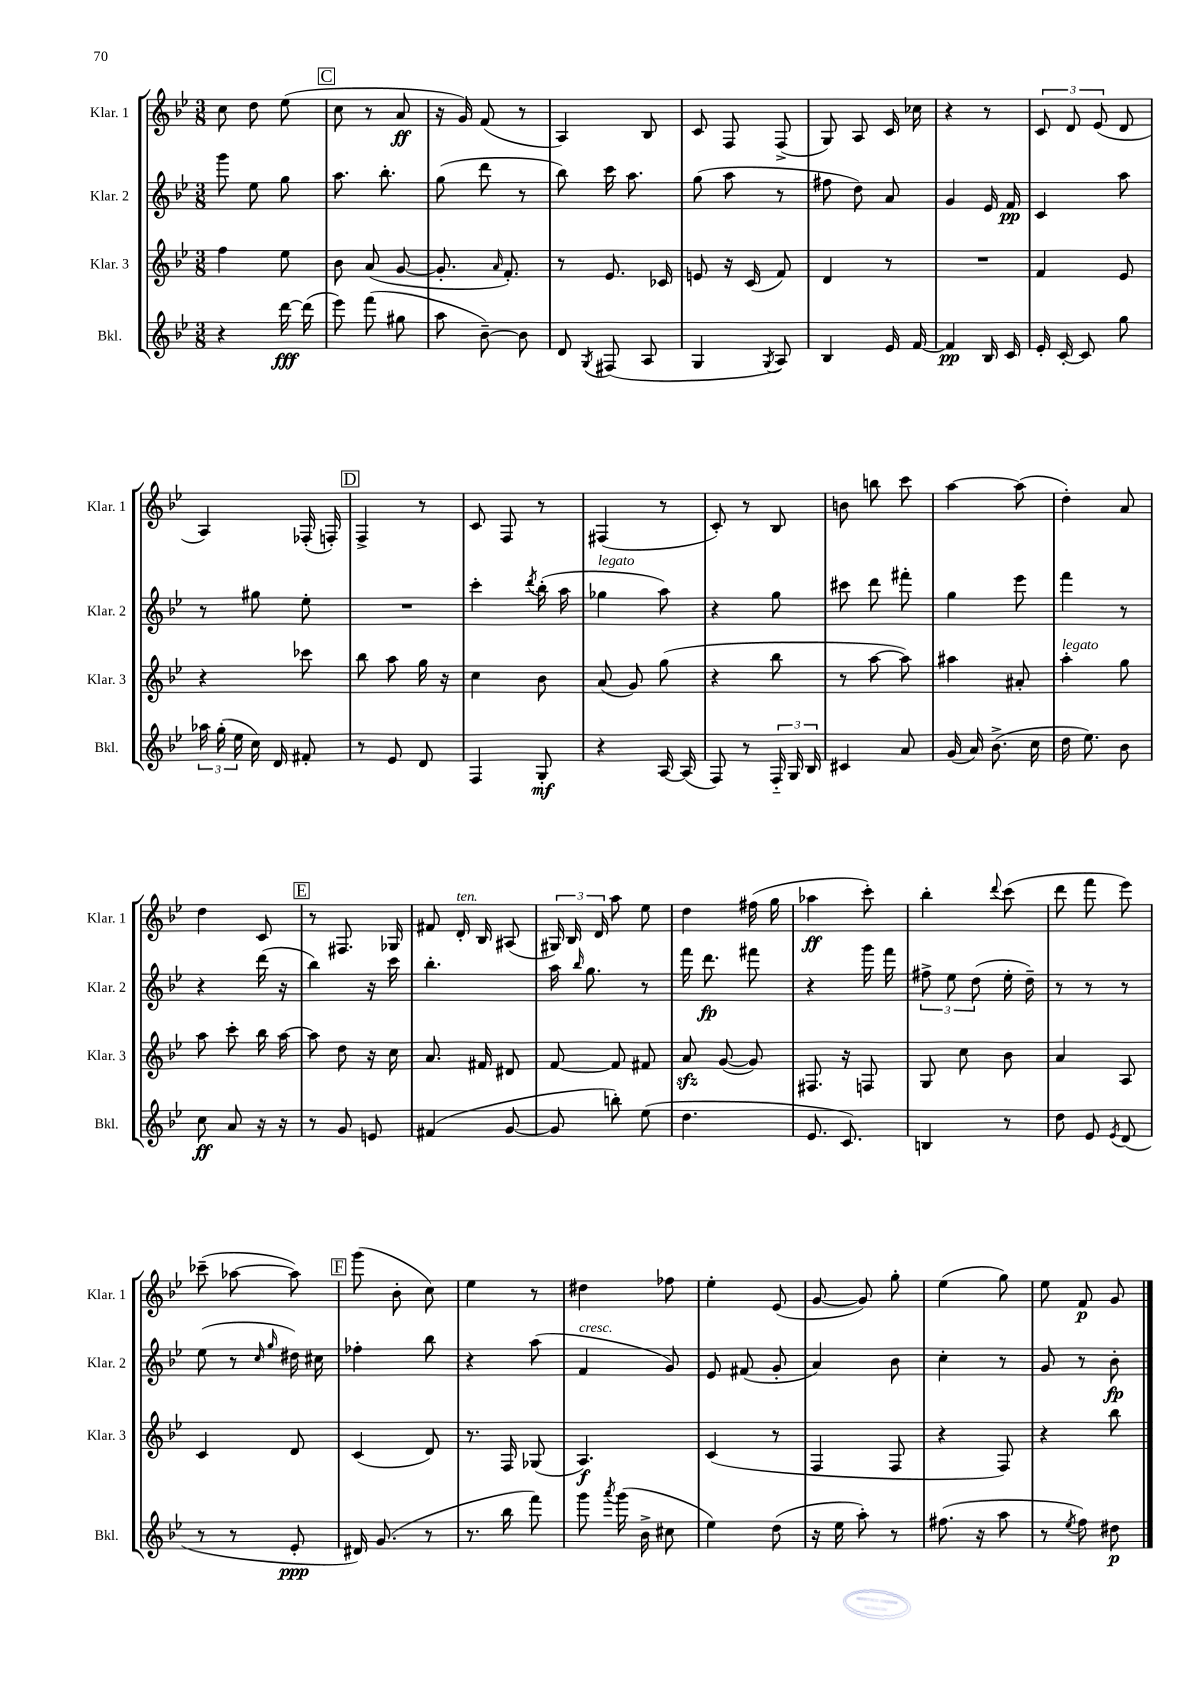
<<
\new StaffGroup <<
\new Staff = "s0" \with { instrumentName = "Klar. 1" shortInstrumentName = "Klar. 1" } {
    \clef treble \key bes \major \numericTimeSignature \time 3/8
    \autoBeamOff c''8 d''8 ees''8( |
    \mark \markup { \box "C" } c''8 r8 a'8\ff |
    r16 g'16) f'8( r8 |
    a4) bes8 |
    c'8 f8 f8->( |
    g8) a8 c'16 ces''16 |
    r4 r8 |
    \tuplet 3/2 { c'8 d'8 ees'8( } d'8 |
    a4) fes16-.( f16-.) |
    \mark \markup { \box "D" } f4-> r8 |
    c'8 f8 r8 |
    fis4( r8 |
    c'8-.) r8 bes8 |
    b'8 b''8 c'''8 |
    a''4~ a''8( |
    d''4-.) a'8 |
    d''4 c'8 |
    \mark \markup { \box "E" } r8 fis8. ges16 |
    fis'8 d'16-.^\markup { \italic "ten." } bes16 ais8( |
    \tuplet 3/2 { gis16) bes16 d'16 } a''8 ees''8 |
    d''4 fis''16( g''16 |
    aes''4\ff c'''8-.) |
    bes''4-. \appoggiatura { d'''8 } c'''8( |
    d'''8 f'''8 ees'''8) |
    ces'''8--( aes''8~ aes''8) |
    \mark \markup { \box "F" } g'''8( bes'8-. c''8) |
    ees''4 r8 |
    dis''4 fes''8 |
    ees''4-. ees'8( |
    g'8~ g'8) g''8-. |
    ees''4( g''8) |
    ees''8 f'8\p g'8 \bar "|." |
}
\new Staff = "s1" \with { instrumentName = "Klar. 2" shortInstrumentName = "Klar. 2" } {
    \clef treble \key bes \major \numericTimeSignature \time 3/8
    \autoBeamOff g'''8 ees''8 g''8 |
    \mark \markup { \box "C" } a''8. bes''8.-. |
    g''8( d'''8 r8 |
    bes''8) c'''16 a''8. |
    g''8( a''8 r8 |
    fis''8 d''8) a'8 |
    g'4 ees'16 f'16\pp |
    c'4 a''8 |
    r8 gis''8 ees''8-. |
    \mark \markup { \box "D" } R4. |
    c'''4-. \acciaccatura { d'''8 } bes''16-.( a''16 |
    ges''4^\markup { \italic "legato" } a''8) |
    r4 g''8 |
    cis'''8 d'''8 fis'''8-. |
    g''4 ees'''8 |
    f'''4 r8 |
    r4 d'''16( r16 |
    \mark \markup { \box "E" } bes''4) r16 c'''16 |
    bes''4.-. |
    a''16 \grace { bes''16 } g''8. r8 |
    f'''16 d'''8.\fp fis'''8 |
    r4 g'''16 f'''16 |
    \tuplet 3/2 { fis''8-> ees''8 d''8( } ees''16-. d''16--) |
    r8 r8 r8 |
    ees''8( r8 \grace { c''16 g''16 } dis''16) cis''16 |
    \mark \markup { \box "F" } fes''4-. bes''8 |
    r4 a''8( |
    f'4^\markup { \italic "cresc." } g'8) |
    ees'8 fis'8( g'8-. |
    a'4) bes'8 |
    c''4-. r8 |
    g'8 r8 bes'8-.\fp \bar "|." |
}
\new Staff = "s2" \with { instrumentName = "Klar. 3" shortInstrumentName = "Klar. 3" } {
    \clef treble \key bes \major \numericTimeSignature \time 3/8
    \autoBeamOff f''4 ees''8 |
    \mark \markup { \box "C" } bes'8 a'8( g'8~ |
    g'8.-. \grace { a'16 } f'8.-.) |
    r8 ees'8. ces'16 |
    e'8 r16 c'16( f'8) |
    d'4 r8 |
    R4. |
    f'4 ees'8 |
    r4 ces'''8 |
    \mark \markup { \box "D" } bes''8 a''8 g''16 r16 |
    c''4 bes'8 |
    a'8( g'8) g''8( |
    r4 bes''8 |
    r8 a''8~ a''8) |
    ais''4 ais'8-. |
    a''4-.^\markup { \italic "legato" } g''8 |
    a''8 c'''8-. bes''16 a''16~ |
    \mark \markup { \box "E" } a''8 d''8 r16 c''16 |
    a'8. fis'16 dis'8 |
    f'8~ f'8 fis'8 |
    a'8\sfz g'8~( g'8) |
    fis8. r16 f8 |
    g8 c''8 bes'8 |
    a'4 a8 |
    c'4 d'8 |
    \mark \markup { \box "F" } c'4( d'8) |
    r8. f16 ges8( |
    a4.\f) |
    c'4( r8 |
    f4 f8 |
    r4 f8) |
    r4 bes''8 \bar "|." |
}
\new Staff = "s3" \with { instrumentName = "Bkl." shortInstrumentName = "Bkl." } {
    \clef treble \key bes \major \numericTimeSignature \time 3/8
    \autoBeamOff r4 d'''16~\fff d'''16( |
    \mark \markup { \box "C" } ees'''8) f'''8( gis''8 |
    a''8 bes'8~--) bes'8 |
    d'8 \acciaccatura { g8 } fis8( a8 |
    g4 \acciaccatura { g8 } a8) |
    bes4 ees'16 f'16~ |
    f'4\pp bes16 c'16 |
    ees'16-. c'16~-. c'8 g''8 |
    \tuplet 3/2 { aes''16 g''16-.( ees''16 } c''16) d'16 fis'8-. |
    \mark \markup { \box "D" } r8 ees'8 d'8 |
    f4 g8-.\mf |
    r4 a16~ a16( |
    f8) r8 \tuplet 3/2 { f16-_ g16 bes16 } |
    cis'4 a'8 |
    g'16( a'16) bes'8.->( c''16 |
    d''16 ees''8.) bes'8 |
    c''8\ff a'8 r16 r16 |
    \mark \markup { \box "E" } r8 g'8 e'8 |
    fis'4( g'8~ |
    g'8 b''8-.) ees''8( |
    d''4. |
    ees'8. c'8.) |
    b4 r8 |
    d''8 ees'8 \acciaccatura { ees'8 } d'8( |
    r8 r8 ees'8-.\ppp |
    \mark \markup { \box "F" } dis'16) g'8.( r8 |
    r8. bes''16 f'''8) |
    g'''8 \acciaccatura { a'''8 } g'''16( bes'16-> cis''8 |
    ees''4) d''8( |
    r16 ees''16 a''8-.) r8 |
    fis''8.( r16 a''8 |
    r8 \acciaccatura { ees''8 } f''8) dis''8\p \bar "|." |
}
>>
>>
\layout { \context { \Score \remove "Bar_number_engraver" } }
